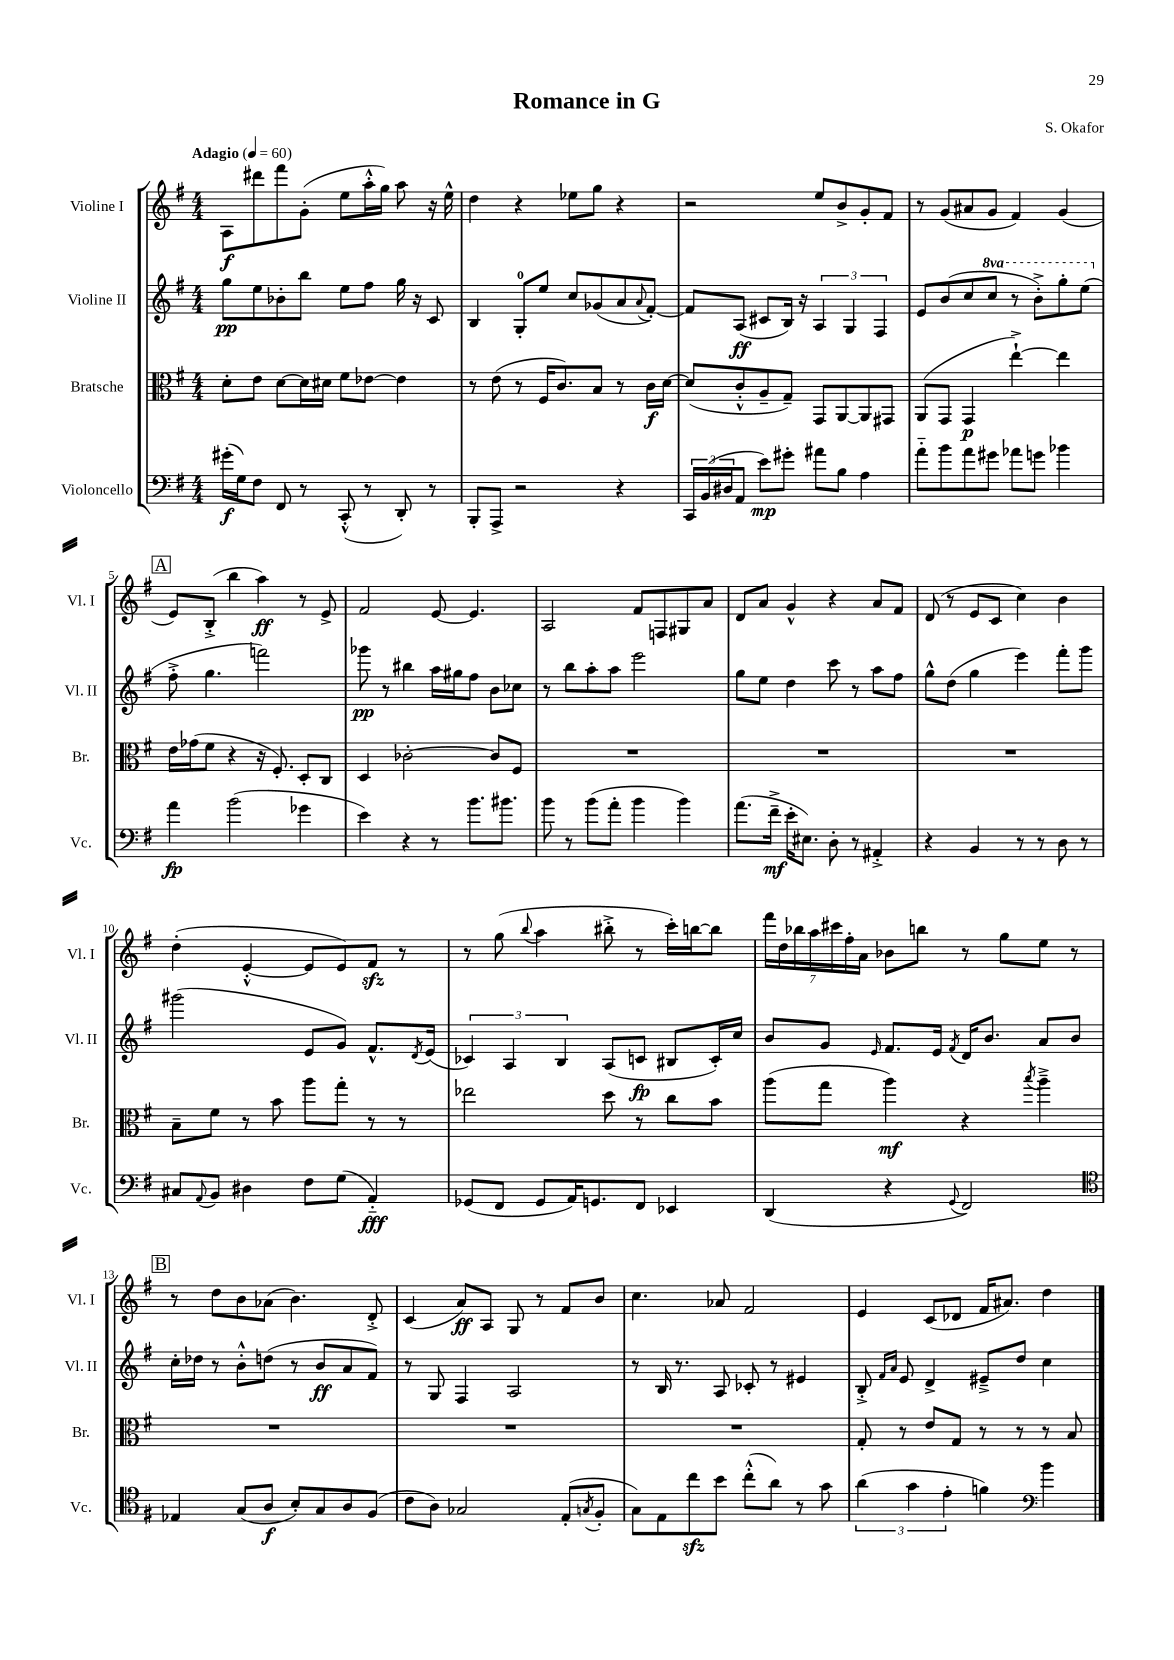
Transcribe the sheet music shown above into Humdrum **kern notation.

**kern	**dynam	**kern	**dynam	**kern	**dynam	**kern	**dynam
*part4	*part4	*part3	*part3	*part2	*part2	*part1	*part1
*staff4	*staff4	*staff3	*staff3	*staff2	*staff2	*staff1	*staff1
*I"Violoncello	*	*I"Bratsche	*	*I"Violine II	*	*I"Violine I	*
*I'Vc.	*	*I'Br.	*	*I'Vl. II	*	*I'Vl. I	*
*clefF4	*	*clefC3	*	*clefG2	*	*clefG2	*
*k[f#]	*	*k[f#]	*	*k[f#]	*	*k[f#]	*
*M4/4	*	*M4/4	*	*M4/4	*	*M4/4	*
*MM60	*	*MM60	*	*MM60	*	*MM60	*
=1	=1	=1	=1	=1	=1	=1	=1
!	!	!	!	!	!	!LO:TX:a:B:t=Adagio	!
(16g#X'\LL	f	8d'\L	.	8gg\L	pp	8A\L	f
16G\J)	.	.	.	.	.	.	.
8F#\J	.	8e\J	.	8ee\	.	8ddd#X\	.
8FF#/	.	[8d\L	.	8b-X'\	.	8fff#\	.
8r	.	16d\L]	.	8bb\J	.	(8g'\J	.
.	.	16d#X\JJ	.	.	.	.	.
(8CC'^^/	.	8f#\L	.	8ee\L	.	8ee\L	.
8r	.	[8e-X\J	.	8ff#\J	.	16aa'^^\L	.
.	.	.	.	.	.	16gg\JJ)	.
8DD'/)	.	4e-\]	.	16gg\	.	8aa\	.
.	.	.	.	16r	.	.	.
8r	.	.	.	8c/	.	16r	.
.	.	.	.	.	.	16ee^^\	.
=2	=2	=2	=2	=2	=2	=2	=2
8BBB'/L	.	8r	.	4B/	.	4dd\	.
8AAA^/J	.	(8e\	.	.	.	.	.
2r	.	8r	.	8G'/L	.	4r	.
.	.	16F#/KL	.	8ee/J	.	.	.
.	.	8.c/)	.	.	.	.	.
.	.	.	.	8cc/L	.	8ee-X\L	.
.	.	8B/J	.	(8g-X/	.	8gg\J	.
4r	.	8r	.	8a/	.	4r	.
.	.	.	.	8qqa/	.	.	.
.	.	16c\LL	f	[8f#'/J)	.	.	.
.	.	[16d\JJ	.	.	.	.	.
=3	=3	=3	=3	=3	=3	=3	=3
24CC/LL	.	(8d/L]	.	8f#/L]	.	2r	.
(24BB/	.	.	.	.	.	.	.
24D#X/J	.	.	.	.	.	.	.
8AA/J	.	8c'^^/	.	(8A/J	ff	.	.
8e\L)	mp	8A~/	.	8c#X/L	.	.	.
8g#X'\J	.	8G~/J)	.	16B/Jk)	.	.	.
.	.	.	.	16r	.	.	.
8a#X\L	.	8GG/L	.	6A/	.	8ee/L	.
8B\J	.	[8AA/	.	.	.	8b^/	.
.	.	.	.	6G/	.	.	.
4A\	.	8AA/]	.	.	.	8g'/	.
.	.	.	.	6F#/	.	.	.
.	.	8GG#X/J	.	.	.	8f#/J	.
=4	=4	=4	=4	=4	=4	=4	=4
8a\L	.	(8AA/L	.	8e/L	.	8r	.
8b\	.	8GG/J	.	(8b/	.	(8g/L	.
8a\	.	4GG/	p	8cc/	.	8a#X/	.
*	*	*	*	*8va	*	*	*
8g#X\J	.	.	.	8ccc/J	.	8g/J	.
8a-X\L	.	[4ee`^\)	.	8r	.	4f#/)	.
8gn\J	.	.	.	8bb'^\L)	.	.	.
4b-X\	.	4ee\]	.	8ggg'\	.	(4g/	.
.	.	.	.	(8eee\J	.	.	.
!!LO:LB:g=z
!!LO:REH:place=s1:t=A
=5	=5	=5	=5	=5	=5	=5	=5
*	*	*	*	*X8va	*	*	*
4a\	fp	16e\LL	.	8ff#'^\	.	8e/L)	.
.	.	(16g-X\J	.	.	.	.	.
.	.	8f#\J	.	4.gg\	.	(8B'^/J	.
(2b\	.	4r	.	.	.	4bb\	.
.	.	16r	.	2fffn\)	.	4aa\)	ff
.	.	8.F#'/)	.	.	.	.	.
4g-X\	.	8D'/L	.	.	.	8r	.
.	.	8C/J	.	.	.	8e^/	.
=6	=6	=6	=6	=6	=6	=6	=6
4e\)	.	4D/	.	8ggg-X\	pp	2f#/	.
.	.	.	.	8r	.	.	.
4r	.	[2c-X'\	.	4bb#X\	.	.	.
8r	.	.	.	16aa\LL	.	[8e/	.
.	.	.	.	16gg#X\J	.	.	.
8.b\L	.	.	.	8ff#\J	.	4.e/]	.
.	.	8c-/L]	.	8b\L	.	.	.
8.b#X\J	.	.	.	.	.	.	.
.	.	8F#/J	.	8cc-X\J	.	.	.
=7	=7	=7	=7	=7	=7	=7	=7
8b\	.	1r	.	8r	.	2A/	.
8r	.	.	.	8bb\L	.	.	.
(8b\L	.	.	.	8aa'\	.	.	.
8a'\J	.	.	.	8aa\J	.	.	.
4b\	.	.	.	2eee\	.	8f#/L	.
.	.	.	.	.	.	8Fn/	.
4b\)	.	.	.	.	.	8G#X/	.
.	.	.	.	.	.	8a/J	.
=8	=8	=8	=8	=8	=8	=8	=8
(8.a\L	.	1r	.	8gg\L	.	8d/L	.
.	.	.	.	8ee\J	.	8a/J	.
16f#~^\Jk	mf	.	.	.	.	.	.
16e'\KL	.	.	.	4dd\	.	4g^^/	.
8.E#X\J)	.	.	.	.	.	.	.
8D'\	.	.	.	8ccc\	.	4r	.
8r	.	.	.	8r	.	.	.
4AA#X'^/	.	.	.	8aa\L	.	8a/L	.
.	.	.	.	8ff#\J	.	8f#/J	.
=9	=9	=9	=9	=9	=9	=9	=9
4r	.	1r	.	8gg^^\L	.	(8d/	.
.	.	.	.	(8dd\J	.	8r	.
4BB/	.	.	.	4gg\	.	8e/L	.
.	.	.	.	.	.	8c/J	.
8r	.	.	.	4eee\)	.	4cc\)	.
8r	.	.	.	.	.	.	.
8D\	.	.	.	8fff#'\L	.	4b\	.
8r	.	.	.	8ggg\J	.	.	.
!!LO:LB:g=z
=10	=10	=10	=10	=10	=10	=10	=10
8C#X/L	.	8B~\L	.	(2ggg#X\	.	(4dd'\	.
8qqAA/	.	.	.	.	.	.	.
8BB/J	.	8f#\J	.	.	.	.	.
4D#X\	.	8r	.	.	.	[4e'^^/	.
.	.	8b\	.	.	.	.	.
8F#\L	.	8aa\L	.	8e/L	.	8e/L]	.
(8G\J	.	8gg'\J	.	8g/J)	.	8e/)	.
4AA/)	fff	8r	.	8.f#^^/L	.	8f#zz/J	.
.	.	8r	.	.	.	8r	.
.	.	.	.	8qd/	.	.	.
.	.	.	.	(16e/Jk	.	.	.
=11	=11	=11	=11	=11	=11	=11	=11
(8GG-X/L	.	2ee-X\	.	6c-X/)	.	8r	.
8FF#/J	.	.	.	.	.	(8gg\	.
.	.	.	.	6A/	.	.	.
.	.	.	.	.	.	8qqbb/	.
8GG-/L	.	.	.	.	.	4aa\	.
.	.	.	.	6B/	.	.	.
16AA/K)	.	.	.	.	.	.	.
8.GGn/	.	.	.	.	.	.	.
.	.	8dd\	.	(8A/L	.	8bb#X'^\	.
8FF#/J	.	8r	.	8cn/J	fp	8r	.
4EE-X/	.	8cc\L	.	8B#X/L	.	16ccc'\LL)	.
.	.	.	.	.	.	[16bbn\J	.
.	.	8b\J	.	16c'/L)	.	8bb\J]	.
.	.	.	.	16cc/JJ	.	.	.
=12	=12	=12	=12	=12	=12	=12	=12
(4DD/	.	(8aa\L	.	8b/L	.	28fff#\LL	.
.	.	.	.	.	.	28dd\	.
.	.	.	.	.	.	28bb-X\	.
.	.	.	.	.	.	28aa\	.
.	.	8gg\J	.	8g/J	.	.	.
.	.	.	.	.	.	28ccc#X\	.
.	.	.	.	.	.	28ff#'\	.
.	.	.	.	.	.	28a\JJ	.
.	.	.	.	16qqe/	.	.	.
4r	.	4aa\)	mf	8.f#/L	.	8b-X\L	.
.	.	.	.	.	.	8bbn\J	.
.	.	.	.	16e/Jk	.	.	.
8qqGG/	.	.	.	8qf#/	.	.	.
2FF#/)	.	4r	.	16d/KL	.	8r	.
.	.	.	.	8.b/J	.	.	.
.	.	.	.	.	.	8gg\L	.
.	.	8qbb/	.	.	.	.	.
.	.	4aa~^\	.	8a/L	.	8ee\J	.
.	.	.	.	8b/J	.	8r	.
!!LO:LB:g=z
!!LO:REH:place=s1:t=B
=13	=13	=13	=13	=13	=13	=13	=13
*clefC4	*	*	*	*	*	*	*
4E-X/	.	1r	.	16cc'\LL	.	8r	.
.	.	.	.	16dd-X\JJ	.	.	.
.	.	.	.	8r	.	8dd\L	.
(8G/L	.	.	.	8b'^^\L	.	8b\	.
8A/J	f	.	.	(8ddn\J	.	(8a-X\J	.
8B'/L)	.	.	.	8r	.	4.b\)	.
8G/	.	.	.	8b/L	ff	.	.
8A/	.	.	.	8a/	.	.	.
(8F#/J	.	.	.	8f#/J)	.	8d'^/	.
=14	=14	=14	=14	=14	=14	=14	=14
8c\L	.	1r	.	8r	.	(4c/	.
8A\J)	.	.	.	8G/	.	.	.
2G-X/	.	.	.	4F#/	.	8a/L)	ff
.	.	.	.	.	.	8A/J	.
.	.	.	.	2A/	.	8G/	.
.	.	.	.	.	.	8r	.
(8E'/L	.	.	.	.	.	8f#/L	.
8qGn/	.	.	.	.	.	.	.
8F#'/J	.	.	.	.	.	8b/J	.
=15	=15	=15	=15	=15	=15	=15	=15
8G\L)	.	1r	.	8r	.	4.cc\	.
8E\	.	.	.	16B/	.	.	.
.	.	.	.	8.r	.	.	.
8cczz\	.	.	.	.	.	.	.
8b\J	.	.	.	8A/	.	8a-X/	.
(8cc'^^\L	.	.	.	8c-X'/	.	2f#/	.
8a\J)	.	.	.	8r	.	.	.
8r	.	.	.	4e#X/	.	.	.
8g\	.	.	.	.	.	.	.
=16	=16	=16	=16	=16	=16	=16	=16
(6a\	.	8G'/	.	8B'^/	.	4e/	.
.	.	.	.	16qqf#/LL	.	.	.
.	.	.	.	16qqa/JJ	.	.	.
.	.	8r	.	8e/	.	.	.
6g\	.	.	.	.	.	.	.
.	.	8e/L	.	4d^/	.	(8c/L	.
6e'\	.	.	.	.	.	.	.
.	.	8G/J	.	.	.	8d-X/J	.
4fn\)	.	8r	.	8e#X~^/L	.	16f#/KL	.
.	.	.	.	.	.	8.a#X/J)	.
.	.	8r	.	8dd/J	.	.	.
*clefF4	*	*	*	*	*	*	*
4b\	.	8r	.	4cc\	.	4dd\	.
.	.	8B/	.	.	.	.	.
==	==	==	==	==	==	==	==
*-	*-	*-	*-	*-	*-	*-	*-
